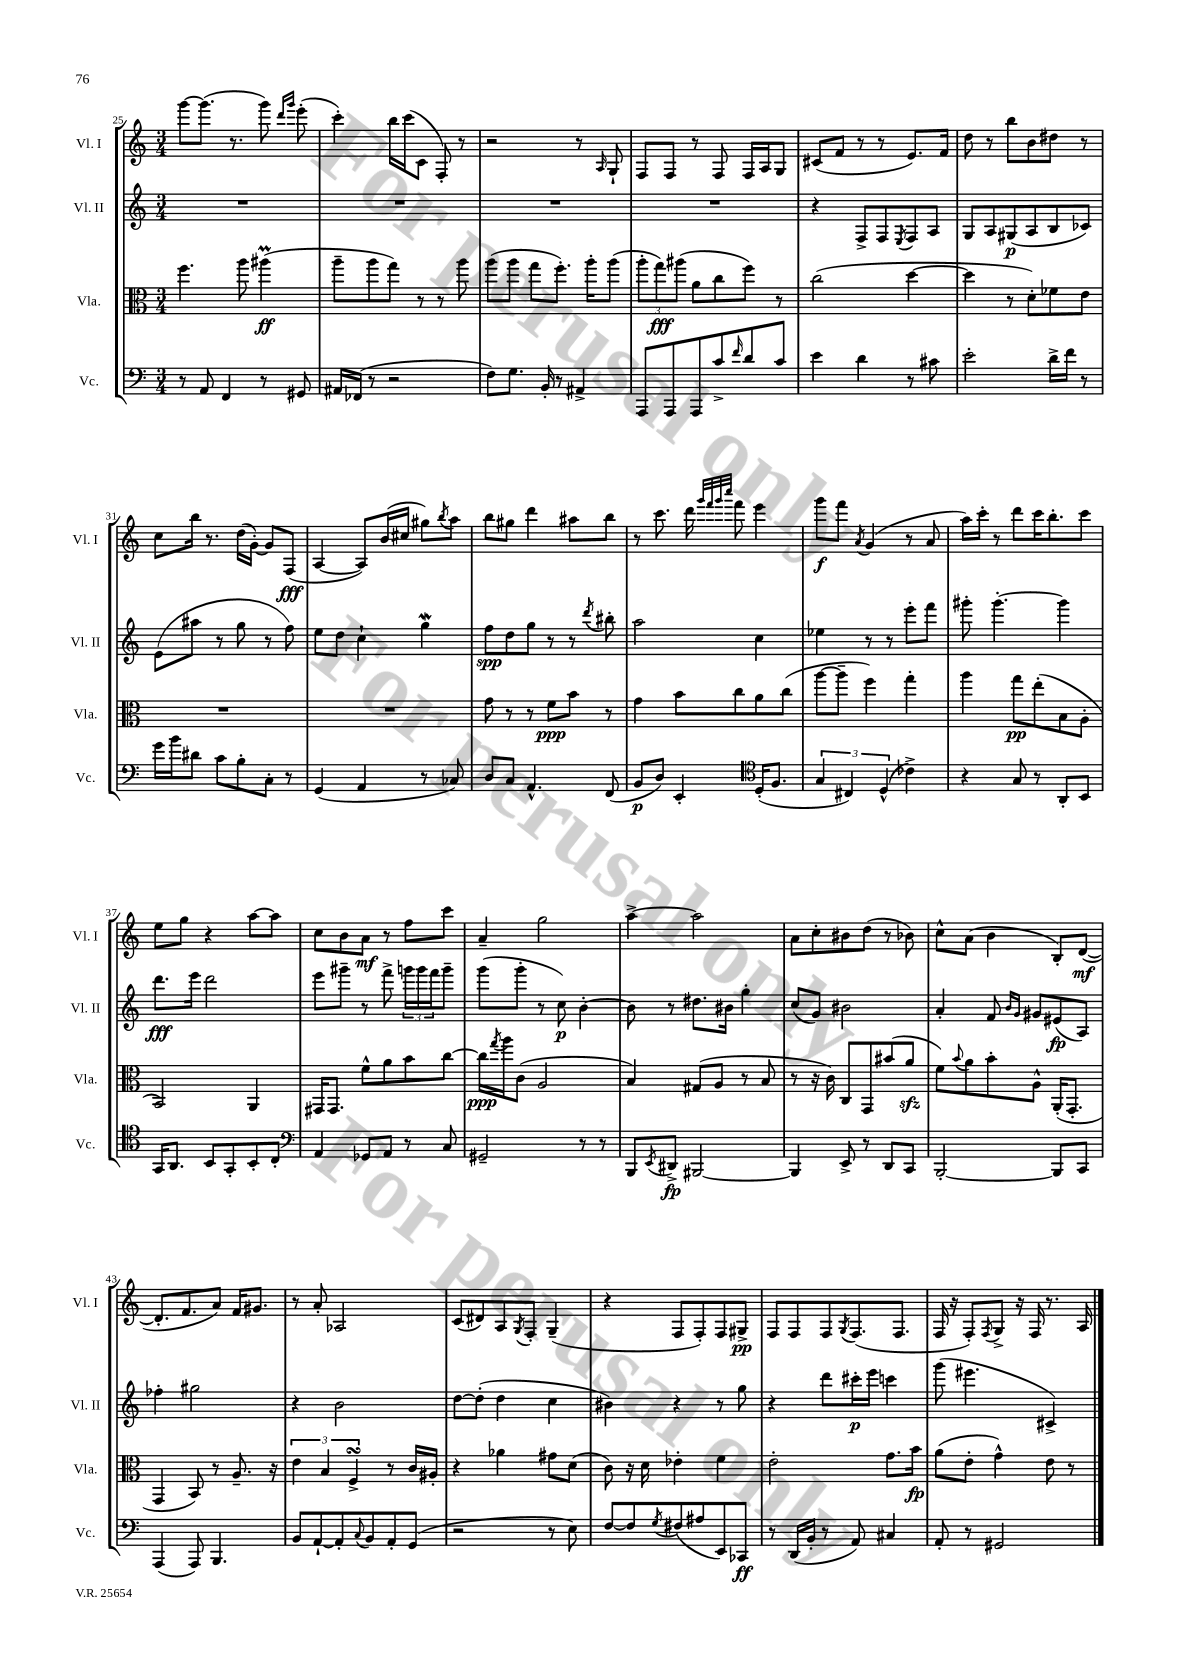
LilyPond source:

<<
\new StaffGroup <<
\new Staff = "s0" \with { instrumentName = "Vl. I" shortInstrumentName = "Vl. I" } {
    \clef treble \key c \major \numericTimeSignature \time 3/4
    g'''8~ g'''8.( r8. g'''8) \grace { d'''16 g'''16 } e'''8-.( |
    c'''4-.) b''16 c'''16( c'8 f8-.) r8 |
    r2 r8 \grace { a16 } g8-! |
    f8 f8 r8 f8 f16 a16 g8 |
    cis'8( f'8 r8 r8 e'8.) f'16 |
    d''8 r8 b''8 b'8 dis''8 r8 |
    c''8 b''16 r8. d''16( g'16~-.) g'8 f8\fff( |
    a4~ a8) b'16( cis''16 gis''8) \acciaccatura { b''8 } a''8 |
    b''8 gis''8 d'''4 ais''8 b''8 |
    r8 c'''8. d'''16 \grace { g'''32 f'''32 g'''32 c''''32 } f'''8 e'''4 |
    g'''8\f f'''8 \acciaccatura { a'8 } g'4( r8 a'8 |
    a''16) c'''16-. r8 d'''8 c'''16 b''8.-. c'''8 |
    e''8 g''8 r4 a''8~ a''8 |
    c''8 b'8 a'8\mf r8 f''8 c'''8 |
    a'4-- g''2 |
    a''4~-> a''2 |
    a'8 c''8-. bis'8 d''8( r8 bes'8) |
    c''8-^ a'8( b'4 b8-.) d'8~\mf( |
    d'8.-. f'8. a'8) f'16 gis'8. |
    r8 a'8-. aes2 |
    c'8( dis'8) a8 \acciaccatura { g8 } f8-. g4--( |
    r4 f8 f8-.) f8 gis8->\pp |
    f8 f8 f8 \acciaccatura { g8 } f8.( f8. |
    f16 r16 f8-.) \acciaccatura { f8 } g8-> r16 f16 r8. a16 \bar "|." |
}
\new Staff = "s1" \with { instrumentName = "Vl. II" shortInstrumentName = "Vl. II" } {
    \clef treble \key c \major \numericTimeSignature \time 3/4
    R2. |
    R2. |
    R2. |
    R2. |
    r4 f8-> f8 \acciaccatura { e8 } f8 a8 |
    g8 a8 gis8\p( a8 b8 ces'8) |
    e'8( ais''8 r8 g''8 r8 f''8) |
    e''8 d''8 c''4-! g''4\mordent |
    f''8\spp d''8 g''8 r8 r8 \acciaccatura { d'''8 } bis''8-. |
    a''2 c''4 |
    ees''4 r8 r8 e'''8-. f'''8 |
    gis'''8-. gis'''4.~-. gis'''4 |
    d'''8.\fff e'''16 d'''2 |
    e'''8 gis'''8-- r8 f'''8-> \tuplet 3/2 { g'''16 g'''16 f'''16 } g'''8-- |
    g'''8( g'''8-. r8 c''8\p) b'4~-. |
    b'8 r8 dis''8. bis'16 g''4-. |
    c''8( g'8) bis'2 |
    a'4-. f'8 \grace { b'16 g'16 } gis'8 eis'8\fp( a8) |
    fes''4-. gis''2 |
    r4 b'2 |
    d''8~ d''8-.( d''4 c''4 |
    bis'4) r4 r8 g''8 |
    r4 d'''8 cis'''16-.\p e'''16 c'''4 |
    g'''8( eis'''4. cis'4->) \bar "|." |
}
\new Staff = "s2" \with { instrumentName = "Vla." shortInstrumentName = "Vla." } {
    \clef alto \key c \major \numericTimeSignature \time 3/4
    f''4. a''8 ais''4\prall\ff( |
    a''8-- a''8 g''8) r8 r8 a''8 |
    a''8( a''8 g''8 f''8.-.) a''16-. a''8( |
    \tuplet 3/2 { a''8-. g''8\fff) ais''8( } a'8 c''8 f''8) r8 |
    c''2( d''4~ |
    d''4 r8 d'8-.) fes'8 e'8 |
    R2. |
    R2. |
    g'8 r8 r8 f'8\ppp b'8 r8 |
    g'4 b'8 c''8 a'8 c''8( |
    a''8~ a''8-- f''4) g''4-. |
    a''4 g''8\pp e''8-.( b8 a8-. |
    b,2) a,4 |
    gis,16 gis,8. f'8-^ a'8 b'8 c''8~ |
    c''16\ppp \acciaccatura { g''8 } a''16 c'8( a2 |
    b4) gis8( a8 r8 b8 |
    r8 r16 c'16) c8 g,8 bis'8( a'8\sfz |
    f'8) \appoggiatura { b'8 } a'8 b'8-. a8-^ a,16-.( g,8.-. |
    g,4 b,8) r8 a8.-- r16 |
    \tuplet 3/2 { e'4 b4 f4->\turn } r8 c'16 ais16-. |
    r4 aes'4 gis'8 d'8( |
    c'8) r16 d'16 ees'4-. f'4 |
    e'2-. g'8. b'16\fp |
    a'8( e'8-. g'4-^) e'8 r8 \bar "|." |
}
\new Staff = "s3" \with { instrumentName = "Vc." shortInstrumentName = "Vc." } {
    \clef bass \key c \major \numericTimeSignature \time 3/4
    r8 a,8 f,4 r8 gis,8 |
    ais,16 fes,16( r8 r2 |
    f8) g8. b,16-. r8 ais,4-> |
    a,,8 a,,8 a,,8 c'8-> \grace { f'16 } d'8 c'8 |
    e'4 d'4 r8 cis'8 |
    e'2-. d'16-> f'16 r8 |
    g'16 b'16 dis'8 c'8 b8-. c8-. r8 |
    g,4( a,4 r8 ces8) |
    d8 c8 a,4.-^ f,8( |
    b,8\p d8) e,4-. \clef tenor d16-.( f8. |
    \tuplet 3/2 { g4 cis4) d4-^( } ces'4->) |
    r4 g8 r8 a,8-. b,8 |
    g,16 a,8. b,8 g,8-. b,8-. c8-. |
    \clef bass a,4 ges,8 a,8 r8 c8 |
    gis,2-- r8 r8 |
    b,,8 \acciaccatura { e,8 } dis,8->\fp bis,,2~ |
    bis,,4 e,8-> r8 d,8 c,8 |
    b,,2~-. b,,8 c,8 |
    a,,4( a,,8) b,,4. |
    b,8 a,8~-! a,8-. \appoggiatura { c8 } b,8 a,8-. g,8( |
    r2 r8 e8) |
    f8~ f8 \acciaccatura { g8 } fis8( ais8 e,8) ces,8\ff |
    r8 d,16( b,16-. r8 a,8) cis4 |
    a,8-. r8 gis,2 \bar "|." |
}
>>
>>
\layout { \context { \Score currentBarNumber = #25 } }
